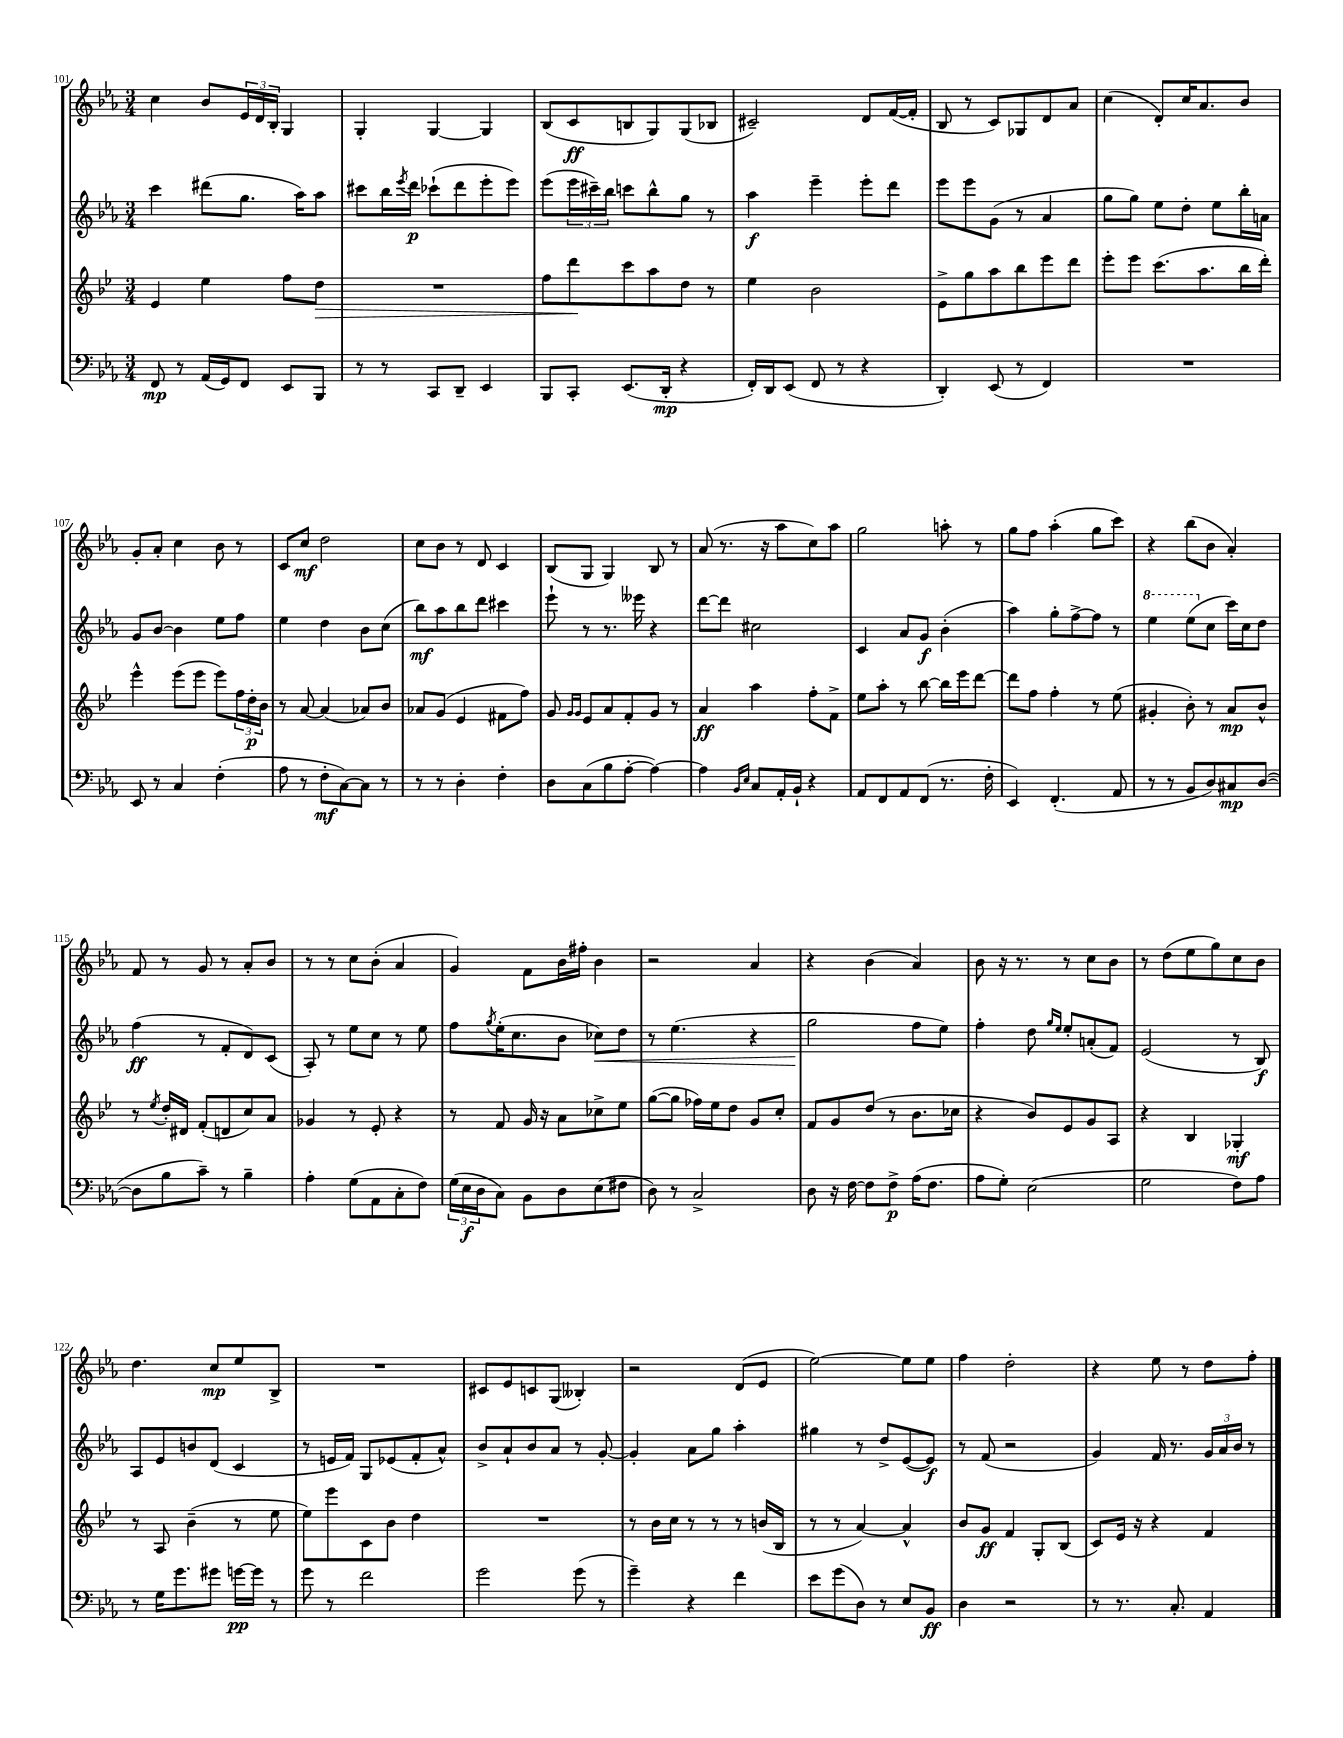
<<
\new StaffGroup <<
\new Staff = "s0" {
    \clef treble \key ees \major \numericTimeSignature \time 3/4
    c''4 bes'8 \tuplet 3/2 { ees'16 d'16 bes16-. } g4 |
    g4-. g4~ g4 |
    bes8( c'8\ff b8 g8) g8( bes8 |
    cis'2--) d'8 f'16~( f'16-. |
    bes8 r8 c'8) ges8 d'8 aes'8 |
    c''4( d'8-.) c''16 aes'8. bes'8 |
    g'8-. aes'8-. c''4 bes'8 r8 |
    c'8 c''8\mf d''2 |
    c''8 bes'8 r8 d'8 c'4 |
    bes8( g8 g4) bes8 r8 |
    aes'8( r8. r16 aes''8 c''8) aes''8 |
    g''2 a''8-. r8 |
    g''8 f''8 aes''4-.( g''8 c'''8) |
    r4 bes''8( bes'8 aes'4-.) |
    f'8 r8 g'8 r8 aes'8-. bes'8 |
    r8 r8 c''8 bes'8-.( aes'4 |
    g'4) f'8 bes'16 fis''16-. bes'4 |
    r2 aes'4 |
    r4 bes'4( aes'4) |
    bes'8 r16 r8. r8 c''8 bes'8 |
    r8 d''8( ees''8 g''8) c''8 bes'8 |
    d''4. c''8\mp ees''8 bes8-> |
    R2. |
    cis'8 ees'8 c'8 g8( beses4-.) |
    r2 d'8( ees'8 |
    ees''2~) ees''8 ees''8 |
    f''4 d''2-. |
    r4 ees''8 r8 d''8 f''8-. \bar "|." |
}
\new Staff = "s1" {
    \clef treble \key ees \major \numericTimeSignature \time 3/4
    c'''4 dis'''8( g''8. aes''16) aes''8 |
    cis'''8 bes''16 \acciaccatura { ees'''8 } d'''16\p ces'''8-!( d'''8 ees'''8-. ees'''8) |
    ees'''8( \tuplet 3/2 { ees'''16 cis'''16--) bes''16 } c'''8 bes''8-^ g''8 r8 |
    aes''4\f ees'''4-- ees'''8-. d'''8 |
    ees'''8 ees'''8 g'8( r8 aes'4 |
    g''8 g''8) ees''8 d''8-. ees''8 bes''16-. a'16 |
    g'8 bes'8~ bes'4 ees''8 f''8 |
    ees''4 d''4 bes'8 c''8( |
    bes''8\mf) aes''8 bes''8 d'''8 cis'''4 |
    ees'''8-! r8 r8. eeses'''16 r4 |
    d'''8~ d'''8 cis''2 |
    c'4 aes'8 g'8\f bes'4-.( |
    aes''4) g''8-. f''8~-> f''8 r8 |
    \ottava #1 ees'''4 ees'''8( \ottava #0 c''8 c'''16) c''16 d''8 |
    f''4\ff( r8 f'8-. d'8) c'8( |
    aes8-.) r8 ees''8 c''8 r8 ees''8 |
    f''8 \acciaccatura { g''8 } ees''16-.( c''8. bes'8 ces''8\<) d''8 |
    r8 ees''4.( r4 |
    g''2\! f''8 ees''8) |
    f''4-. d''8 \grace { g''16 ees''16 } ees''8-. a'8-.( f'8) |
    ees'2( r8 bes8\f) |
    aes8 ees'8 b'8 d'8( c'4 |
    r8 e'16 f'16) g8 ees'8( f'8-. aes'8-^) |
    bes'8-> aes'8-! bes'8 aes'8 r8 g'8~-. |
    g'4-. aes'8 g''8 aes''4-. |
    gis''4 r8 d''8-> ees'8~( ees'8\f) |
    r8 f'8( r2 |
    g'4) f'16 r8. \tuplet 3/2 { g'16 aes'16 bes'16 } r8 \bar "|." |
}
\new Staff = "s2" {
    \clef treble \key bes \major \numericTimeSignature \time 3/4
    ees'4 ees''4 f''8 d''8\> |
    R2. |
    f''8 d'''8\! c'''8 a''8 d''8 r8 |
    ees''4 bes'2 |
    ees'8-> g''8 a''8 bes''8 ees'''8 d'''8 |
    ees'''8-. ees'''8 c'''8.( a''8. bes''16 d'''16-.) |
    ees'''4-^ ees'''8( ees'''8 ees'''8) \tuplet 3/2 { f''16 d''16-.\p bes'16 } |
    r8 a'8~ a'4( aes'8) bes'8 |
    aes'8 g'8( ees'4 fis'8 f''8) |
    g'8 \grace { g'16 g'16 } ees'8 a'8 f'8-. g'8 r8 |
    a'4\ff a''4 f''8-. f'8-> |
    ees''8 a''8-. r8 bes''8~ bes''16 ees'''16 d'''8~ |
    d'''8 f''8 f''4-. r8 ees''8( |
    gis'4-. bes'8-.) r8 a'8\mp bes'8-^ |
    r8 \acciaccatura { ees''8 } d''16-. dis'16 f'8-.( d'8 c''8) a'8 |
    ges'4 r8 ees'8-. r4 |
    r8 f'8 g'16 r16 a'8 ces''8-> ees''8 |
    g''8~( g''8 fes''16) ees''16 d''8 g'8 c''8-. |
    f'8 g'8 d''8( r8 bes'8. ces''16 |
    r4 bes'8) ees'8 g'8 a8 |
    r4 bes4 ges4-.\mf |
    r8 a8 bes'4--( r8 ees''8 |
    ees''8) ees'''8 c'8 bes'8 d''4 |
    R2. |
    r8 bes'16 c''16 r8 r8 r8 b'16( bes16 |
    r8 r8 a'4~) a'4-^ |
    bes'8 g'8\ff f'4 g8-. bes8( |
    c'8) ees'16 r16 r4 f'4 \bar "|." |
}
\new Staff = "s3" {
    \clef bass \key ees \major \numericTimeSignature \time 3/4
    f,8\mp r8 aes,16( g,16) f,8 ees,8 bes,,8 |
    r8 r8 c,8 d,8-- ees,4 |
    bes,,8 c,8-. ees,8.( d,16-.\mp r4 |
    f,16-.) d,16 ees,8( f,8 r8 r4 |
    d,4-.) ees,8( r8 f,4) |
    R2. |
    ees,8 r8 c4 f4-.( |
    aes8 r8 f8-.\mf c8~) c8 r8 |
    r8 r8 d4-. f4-. |
    d8 c8( bes8 aes8~-. aes4~) |
    aes4 \grace { bes,16 ees16 } c8 aes,16-. bes,16-! r4 |
    aes,8 f,8 aes,8 f,8( r8. f16-. |
    ees,4) f,4.-.( aes,8 |
    r8 r8 bes,8 d8) cis8\mp d8~( |
    d8 bes8 c'8--) r8 bes4-- |
    aes4-. g8( aes,8 c8-. f8) |
    \tuplet 3/2 { g16( ees16\f d16 } c8) bes,8 d8 ees8( fis8 |
    d8) r8 c2-> |
    d8 r16 f16~ f8 f8->\p aes16( f8. |
    aes8 g8-.) ees2( |
    g2 f8) aes8 |
    r8 g16 g'8. gis'8 g'16~\pp g'16 r8 |
    g'8 r8 f'2 |
    g'2 g'8( r8 |
    g'4--) r4 f'4 |
    ees'8 g'8( d8) r8 ees8 bes,8\ff |
    d4 r2 |
    r8 r8. c8.-. aes,4 \bar "|." |
}
>>
>>
\layout { \context { \Score currentBarNumber = #101 } }
